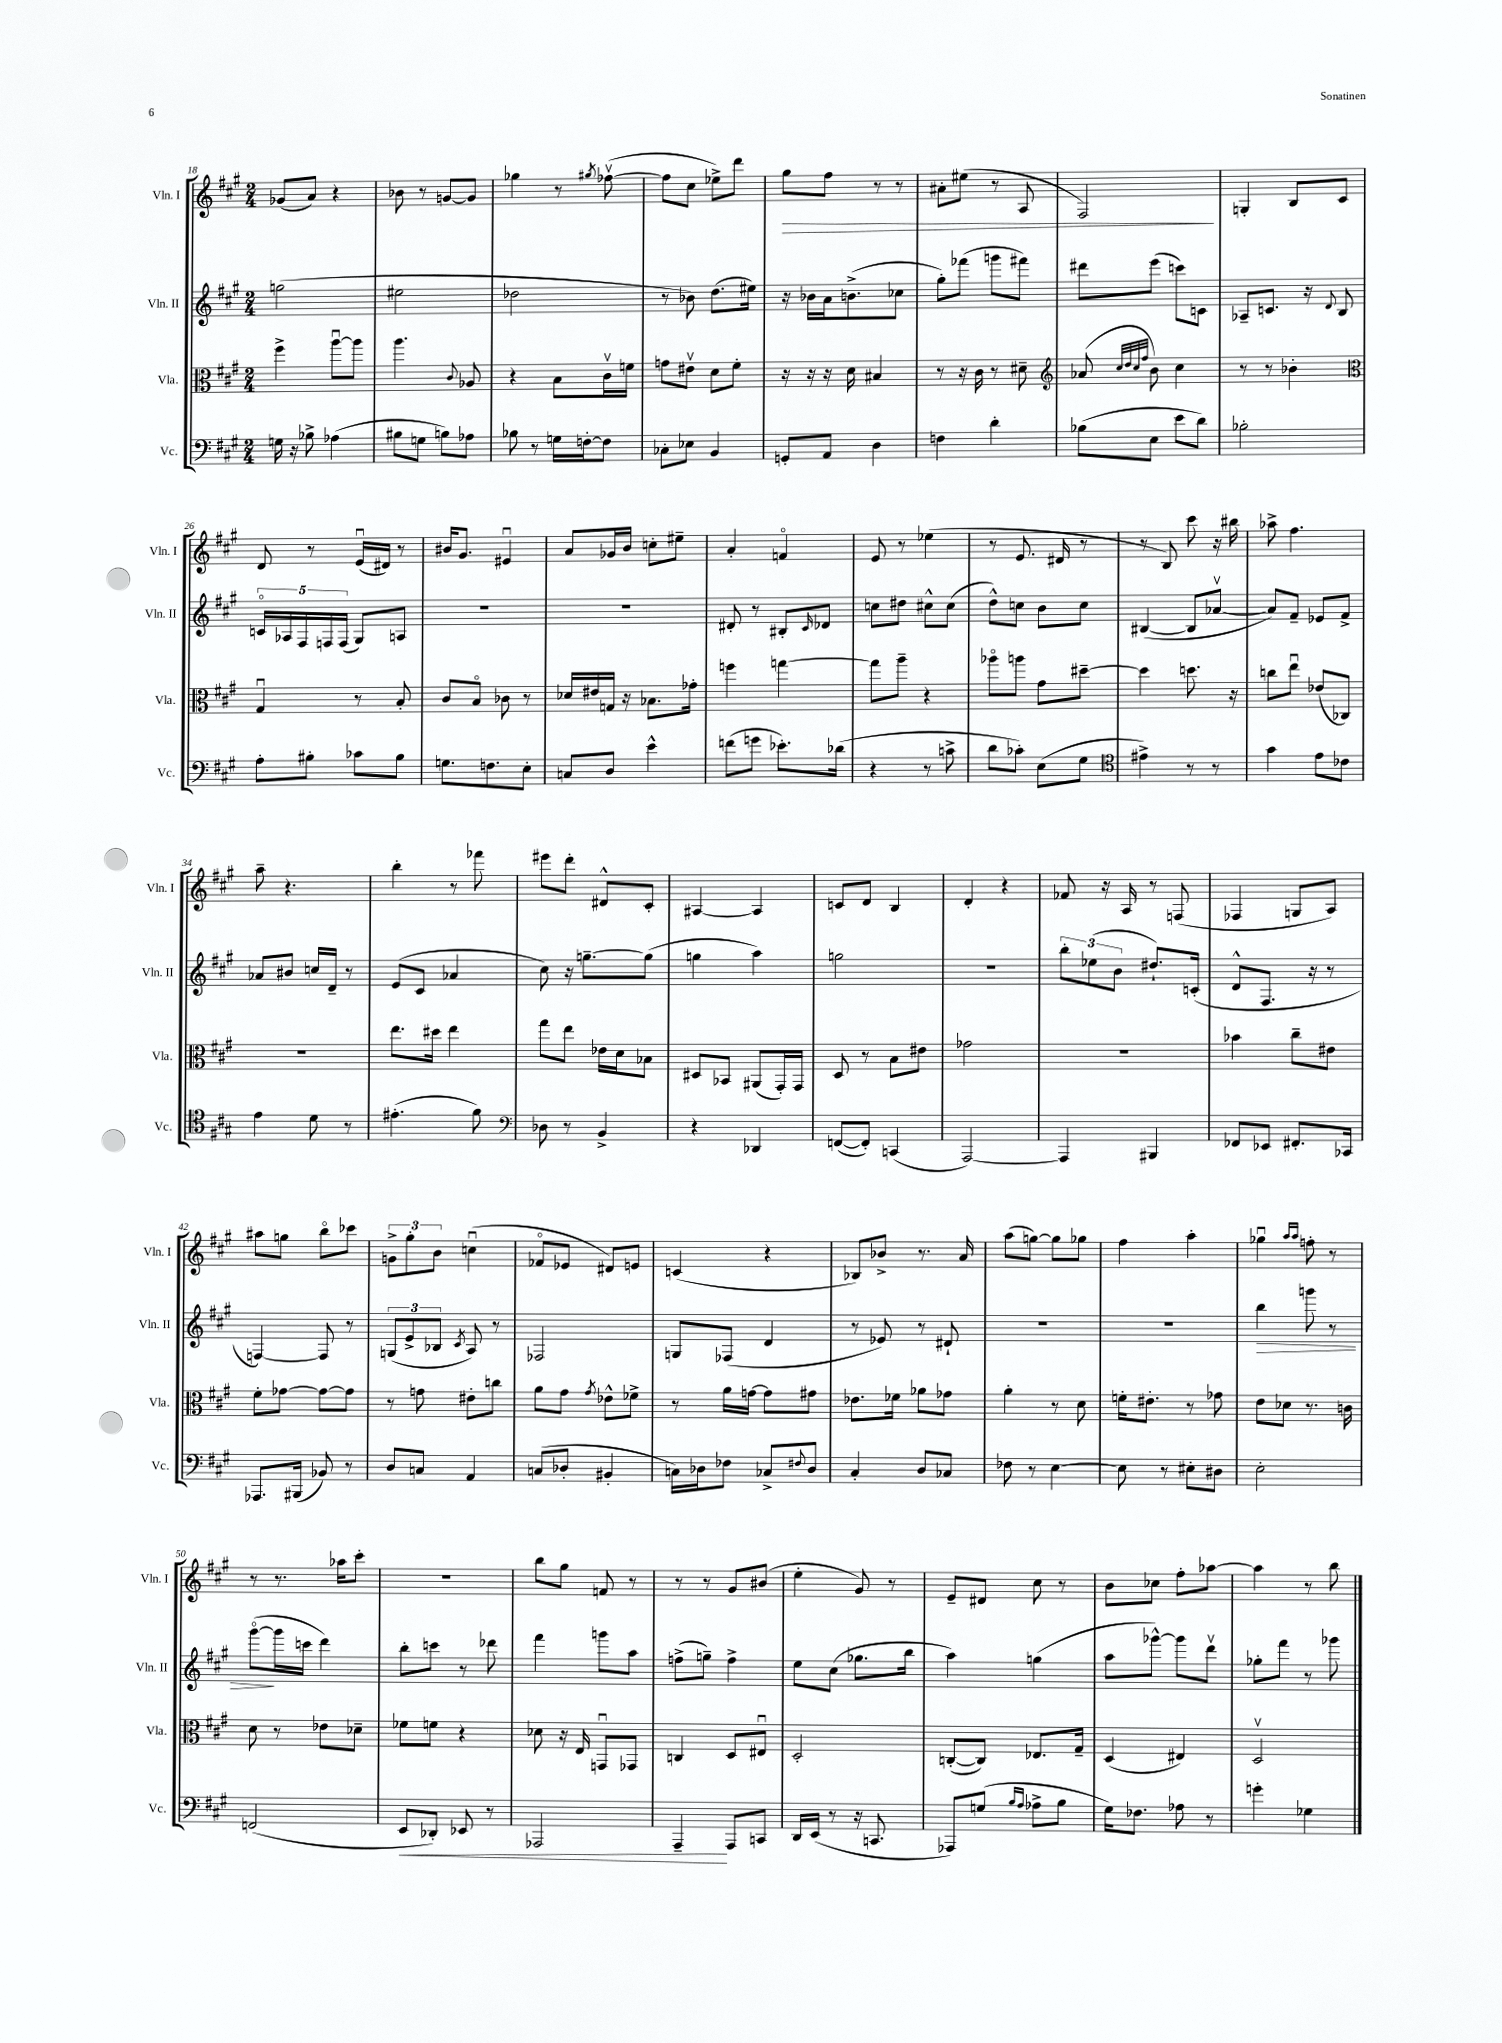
<<
\new StaffGroup <<
\new Staff = "s0" \with { instrumentName = "Vln. I" shortInstrumentName = "Vln. I" } {
    \clef treble \key a \major \numericTimeSignature \time 2/4
    ges'8( a'8) r4 |
    bes'8 r8 g'8~ g'8 |
    ges''4 r8 \acciaccatura { gis''8 } fes''8~\upbow( |
    fes''8 cis''8 ees''8->) d'''8 |
    gis''8\> fis''8 r8 r8 |
    ais'8-. eis''8( r8 a8 |
    fis2\!) |
    g4-. b8 cis'8 |
    d'8 r8 e'16\downbow( dis'16) r8 |
    bis'16 gis'8. eis'4\downbow |
    a'8 ges'16 b'16 c''8-. eis''8-- |
    a'4-. f'4\flageolet |
    e'8 r8 ees''4( |
    r8 e'8. dis'16 r8 |
    r8 b8) cis'''8 r16 bis''16 |
    aes''8-> fis''4. |
    a''8-- r4. |
    b''4-. r8 fes'''8 |
    eis'''8 d'''8-. dis'8-^ cis'8-. |
    ais4~ ais4 |
    c'8 d'8 b4 |
    d'4-. r4 |
    fes'8 r16 a16 r8 f8( |
    fes4 g8 a8) |
    ais''8 g''8 b''8\flageolet ces'''8 |
    \tuplet 3/2 { g'8-> gis''8-. b'8 } c''4\downbow( |
    fes'8\flageolet ees'8 dis'8) e'8 |
    c'4( r4 |
    bes8) bes'8-> r8. a'16 |
    a''8( g''8~) g''8 ges''8 |
    fis''4 a''4-. |
    ges''4\downbow \grace { a''16 a''16 } f''8-. r8 |
    r8 r8. aes''16 cis'''8-. |
    R2 |
    b''8 gis''8 f'8 r8 |
    r8 r8 gis'8 bis'8( |
    e''4-. gis'8) r8 |
    e'8-- dis'8 cis''8 r8 |
    b'8 ces''8 fis''8-. aes''8~ |
    aes''4 r8 b''8 \bar "|." |
}
\new Staff = "s1" \with { instrumentName = "Vln. II" shortInstrumentName = "Vln. II" } {
    \clef treble \key a \major \numericTimeSignature \time 2/4
    g''2( |
    eis''2 |
    des''2 |
    r8 bes'8) d''8.( eis''16) |
    r16 bes'16 a'16 b'8.->( ces''8 |
    gis''8-.) fes'''8( g'''8 fis'''8) |
    dis'''8 e'''8( c'''8) c'8 |
    aes8-- c'8. r16 \appoggiatura { d'8 } b8 |
    \tuplet 5/4 { c'16\flageolet aes16 fis16 f16 f16( } gis8) a8 |
    R2 |
    R2 |
    dis'8-. r8 bis8-. \grace { cis'16 } des'8 |
    c''8 dis''8 cis''8-^ cis''8( |
    d''8-^) c''8 b'8 c''8 |
    bis4~( bis8 aes'8~\upbow |
    aes'8) fis'8-- ees'8 fis'8-> |
    aes'8 bis'8 c''16 d'16-- r8 |
    e'8( cis'8 aes'4 |
    cis''8) r16 g''8.~-- g''8( |
    g''4 a''4) |
    g''2 |
    R2 |
    \tuplet 3/2 { b''8-. ees''8( b'8 } dis''8.-!) c'16-.( |
    d'8-^ fis8. r16 r8 |
    f4~) f8 r8 |
    \tuplet 3/2 { g8( e'8-> bes8 } \acciaccatura { cis'8 } a8) r8 |
    fes2 |
    g8 fes8( d'4 |
    r8 ees'8) r8 dis'8-! |
    R2 |
    R2 |
    b''4\> g'''8 r8 |
    gis'''8~\flageolet\!( gis'''16 c'''16 d'''4) |
    b''8-. c'''8 r8 des'''8 |
    fis'''4 g'''8 a''8 |
    f''8->( g''8--) f''4-> |
    e''8 cis''8( ges''8. b''16 |
    a''4) g''4( |
    a''8 ges'''8~-^) ges'''8 d'''8\upbow |
    ges''8-. fis'''8 r8 ges'''8 \bar "|." |
}
\new Staff = "s2" \with { instrumentName = "Vla." shortInstrumentName = "Vla." } {
    \clef alto \key a \major \numericTimeSignature \time 2/4
    fis''4-> a''8~\downbow a''8 |
    a''4. \appoggiatura { cis'8 } aes8 |
    r4 b8 cis'16\upbow f'16 |
    g'8 eis'8\upbow d'8 fis'8-. |
    r16 r16 r16 d'16 bis4 |
    r8 r16 cis'16 r8 dis'8-- |
    \clef treble aes'8( \grace { cis''32 d''32 cis''32 fis''32 } b'8) cis''4 |
    r8 r8 bes'4-. |
    \clef alto gis4\downbow r8 b8-. |
    cis'8 b8\flageolet ces'8 r8 |
    des'16 eis'16 g16 r16 bes8. ges'16-. |
    f''4 g''4~ |
    g''8 a''8-- r4 |
    aes''8\flageolet a''8 gis'8 dis''8~-- |
    dis''4 d''8. r16 |
    c''8 e''8\downbow ees'8( ces8) |
    R2 |
    e''8. dis''16 e''4 |
    gis''8 e''8 ees'16 d'16 bes8 |
    dis8 bes,8 ais,8( gis,16-.) gis,16 |
    d8 r8 b8 eis'8 |
    ges'2 |
    R2 |
    bes'4 cis''8-- eis'8 |
    fis'8-. ges'8~ ges'8~ ges'8 |
    r8 g'8 eis'8-. c''8 |
    a'8 gis'8 \acciaccatura { gis'8 } ees'8-^ fes'8-> |
    r8 a'16 g'16~ g'8 gis'8 |
    ees'8. fes'16 aes'8 ges'8 |
    a'4-. r8 d'8 |
    f'16-. eis'8.-. r8 ges'8 |
    e'8 des'8 r8. c'16 |
    d'8 r8 ees'8 des'8-- |
    fes'8 f'8 r4 |
    des'8 r16 e16 g,8\downbow ges,8 |
    c4 d8 eis8\downbow |
    d2-. |
    c8~-.( c8) ees8. gis16-- |
    d4( eis4) |
    d2\upbow \bar "|." |
}
\new Staff = "s3" \with { instrumentName = "Vc." shortInstrumentName = "Vc." } {
    \clef bass \key a \major \numericTimeSignature \time 2/4
    g16 r16 bes8-> aes4( |
    bis8 g8 b8) aes8 |
    bes8 r8 g16 f16~-. f8 |
    ces8-. ees8 b,4 |
    g,8-. a,8 d4 |
    f4 d'4-. |
    bes8( e8 e'8 d'8) |
    bes2-. |
    a8-. bis8-. ces'8 bis8 |
    g8. f8. e8-. |
    c8 d8 e'4-^ |
    f'8( g'8 ees'8.-.) des'16( |
    r4 r8 c'8-> |
    d'8 ces'8-.) e8( gis8 |
    \clef tenor eis'4->) r8 r8 |
    gis'4 e'8 ces'8 |
    e'4 d'8 r8 |
    eis'4.-.( fis'8) |
    \clef bass des8 r8 b,4-> |
    r4 des,4 |
    f,8~( f,8-.) c,4( |
    a,,2~) |
    a,,4 bis,,4 |
    fes,8 ees,8 fis,8.-. ces,16 |
    aes,,8. bis,,16( bes,8) r8 |
    d8 c8 a,4 |
    c8( des8-. bis,4-. |
    c16) des16 fes8 ces8-> \appoggiatura { fis8 } des8 |
    cis4-. d8 ces8 |
    fes8 r8 e4~ |
    e8 r8 eis8-. dis8 |
    e2-. |
    f,2( |
    e,8\< des,8-.) ees,8 r8 |
    aes,,2 |
    a,,4--\! a,,8 c,8 |
    d,16 e,16( r8 r16 c,8. |
    aes,,8) g8( \grace { b16 a16 } aes8-> b8 |
    gis16) fes8. aes8 r8 |
    g'4-. ges4 \bar "|." |
}
>>
>>
\layout { \context { \Score currentBarNumber = #18 } }
